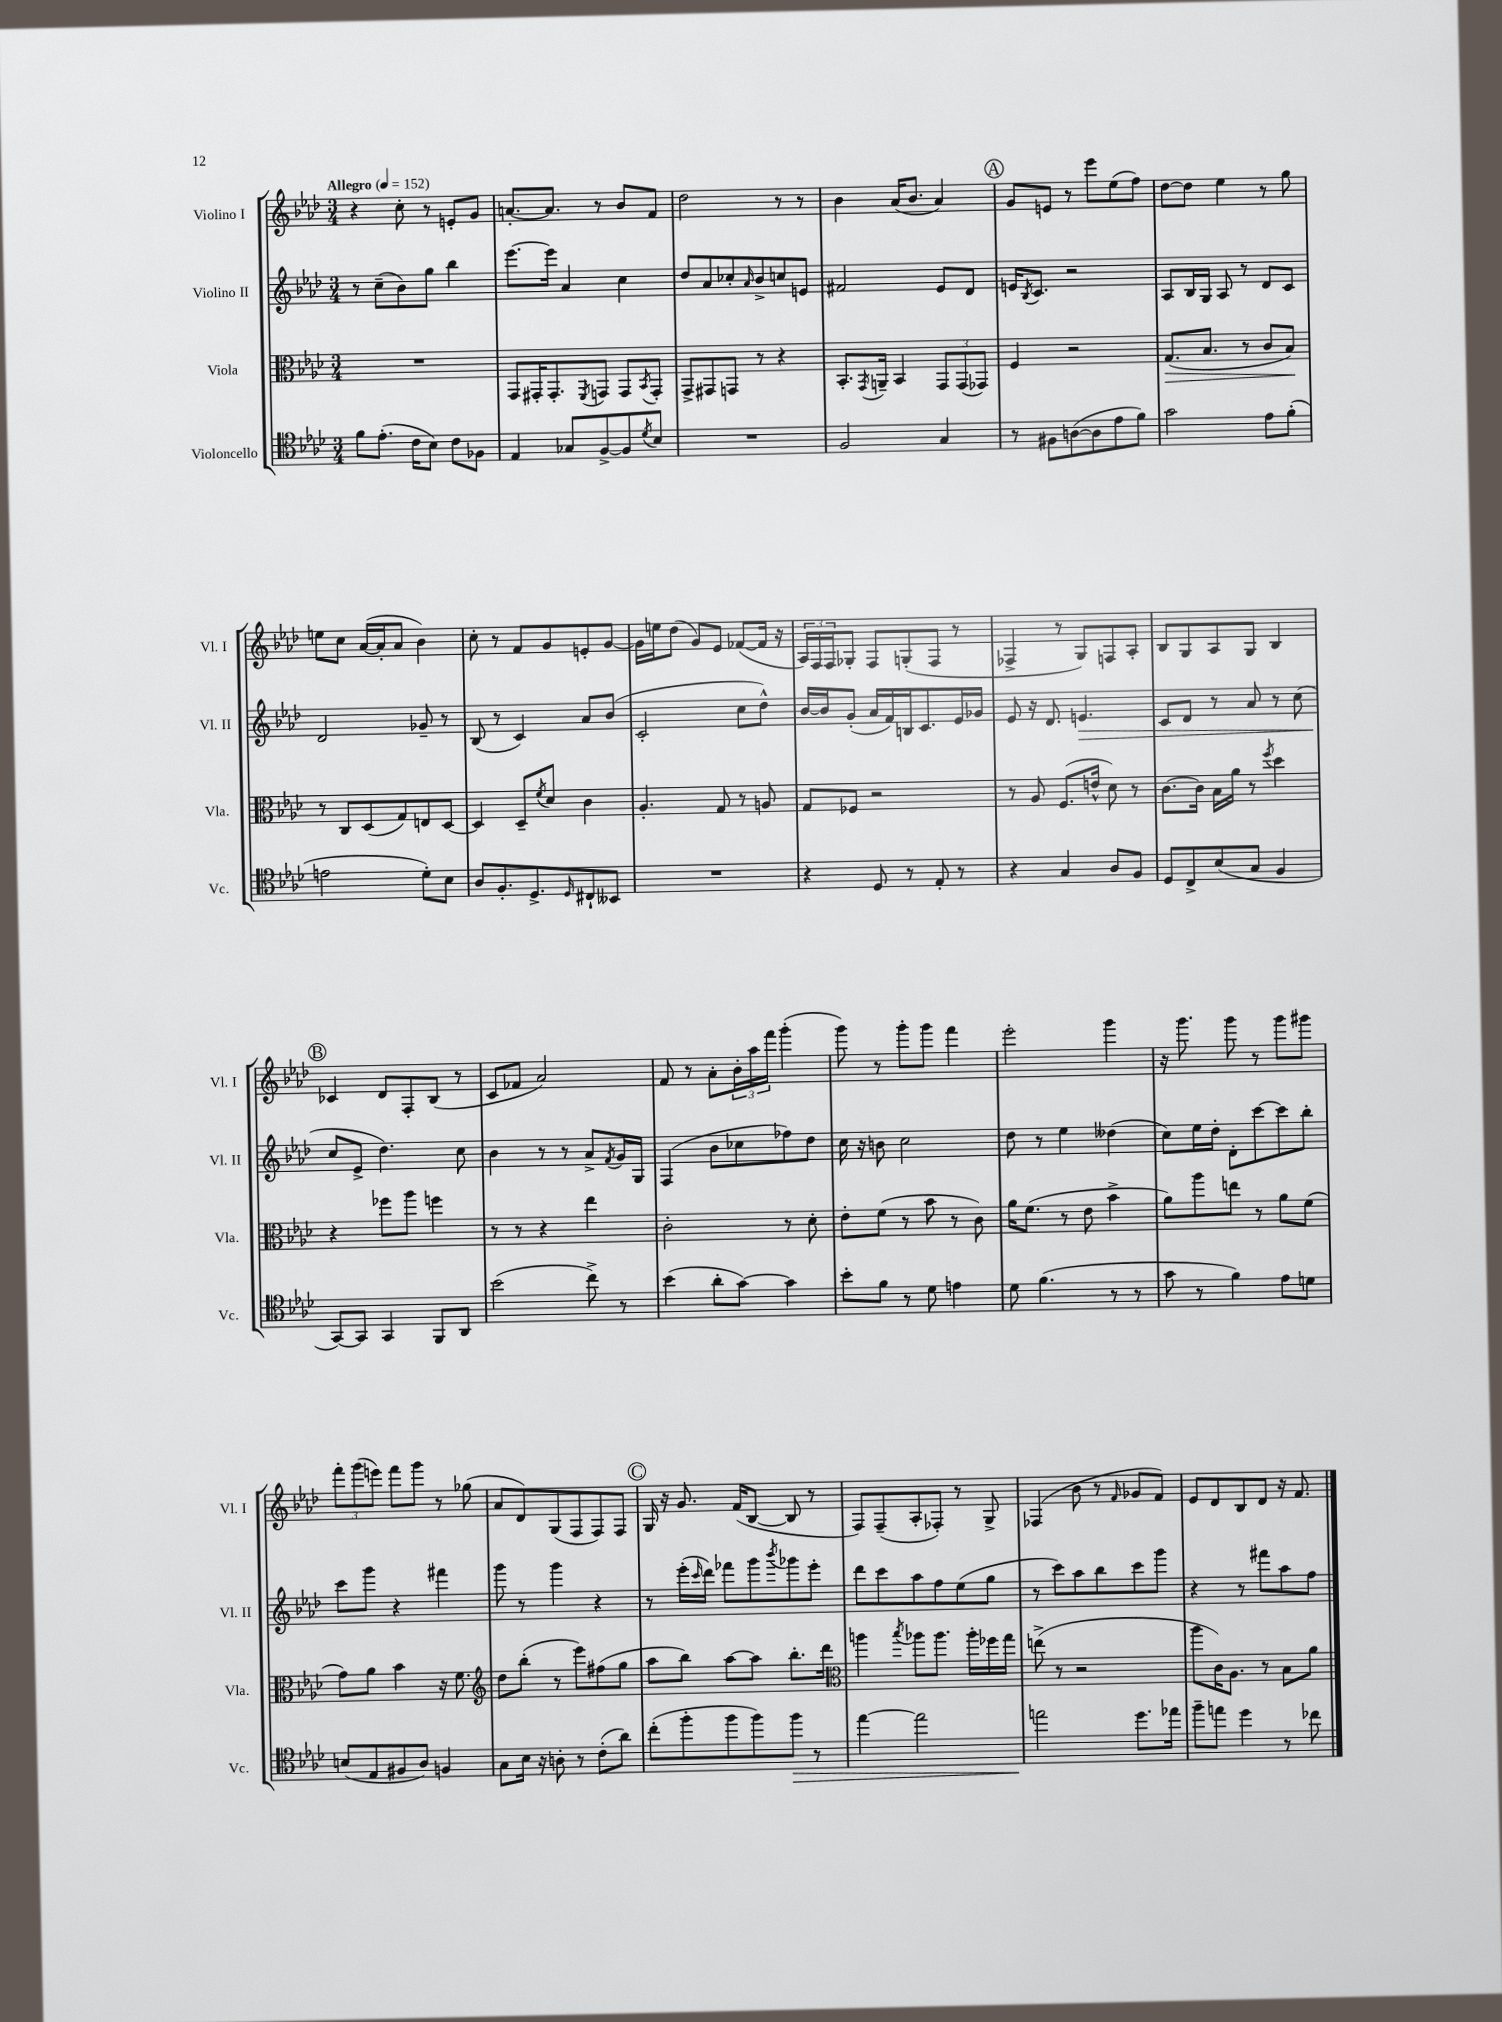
<<
\new StaffGroup <<
\new Staff = "s0" \with { instrumentName = "Violino I" shortInstrumentName = "Vl. I" } {
    \clef treble \key aes \major \numericTimeSignature \time 3/4 \tempo "Allegro" 4 = 152
    r4 c''8-. r8 e'8-. g'8 |
    a'8.~-. a'8. r8 bes'8 f'8 |
    des''2 r8 r8 |
    bes'4 aes'16( bes'8. aes'4) |
    \mark \markup { \circle "A" } g'8 e'8 r8 ees'''8 ees''8( f''8) |
    des''8~ des''8 ees''4 r8 g''8 |
    e''8 c''8 aes'16~( aes'16-. aes'8 bes'4) |
    c''8-. r8 f'8 g'8 e'8-. g'8~ |
    g'16 e''16 des''8( g'8) ees'8 fes'8~( fes'16 r16 |
    \tuplet 3/2 { aes16) f16 f16 } ges8-. f8 g8-.( f8 r8 |
    fes4-> r8 g8) f8 aes8-. |
    bes8 g8 aes8 g8 bes4 |
    \mark \markup { \circle "B" } ces'4 des'8 f8-. bes8( r8 |
    c'8 fes'8 aes'2) |
    f'8 r8 aes'8-. \tuplet 3/2 { bes'16-. aes''16 f'''16 } g'''4-.( |
    g'''8) r8 g'''8-. g'''8 f'''4 |
    ees'''2-. g'''4 |
    r16 g'''8. g'''8 r8 g'''8 gis'''8 |
    \tuplet 3/2 { f'''8-. g'''8( e'''8) } f'''8 g'''8 r8 ges''8( |
    aes'8 des'8) g8( f8 f8) f8 |
    \mark \markup { \circle "C" } g16 r16 g'8. f'16( bes8~ bes8 r8 |
    f8) f8--( aes8-. fes8-.) r8 g8-> |
    fes4( bes'8 r8 \grace { f'16 } ges'8 f'8) |
    ees'8 des'8 bes8 des'8 r16 f'8. \bar "|." |
}
\new Staff = "s1" \with { instrumentName = "Violino II" shortInstrumentName = "Vl. II" } {
    \clef treble \key aes \major \numericTimeSignature \time 3/4
    r8 c''8--( bes'8) g''8 bes''4 |
    ees'''8.~ ees'''16 aes'4 c''4 |
    des''8 aes'8 ces''8-. \grace { aes'16 } bes'8-> c''8 e'8 |
    fis'2 ees'8 des'8 |
    \mark \markup { \circle "A" } e'16 \acciaccatura { bes8 } c'8. r2 |
    aes8 bes16 g16 aes8 r8 des'8 c'8 |
    des'2 ges'8-- r8 |
    bes8( r8 c'4) aes'8 bes'8( |
    c'2-. c''8 des''8-^) |
    bes'16~ bes'16 g'8-.( aes'16 f'16) b16 c'8. ees'16 ges'16 |
    ees'8 r16 des'8. e'4.\> |
    c'8 des'8 r8 aes'8 r8 c''8( |
    \mark \markup { \circle "B" } c''8\! ees'8-> des''4.) c''8 |
    bes'4 r8 r8 aes'8-> \acciaccatura { f'8 } g'16 g16 |
    f4( bes'8 ces''8 fes''8) des''8 |
    c''16 r16 b'8 c''2 |
    des''8 r8 ees''4 deses''4( |
    c''8) ees''16 des''16-. des'8-. c'''8~ c'''8 bes''8-. |
    c'''8 g'''8 r4 fis'''4 |
    g'''8 r8 g'''4 r4 |
    \mark \markup { \circle "C" } r8 ees'''16-.( \grace { c'''16 } des'''16) fes'''8 g'''8 \acciaccatura { bes'''8 } ges'''8 ees'''8-. |
    des'''8 c'''8 aes''8 f''8 ees''8( g''8 |
    r8 c'''8) aes''8 bes''8 c'''8 g'''8 |
    r4 r8 fis'''8 aes''8 f''8 \bar "|." |
}
\new Staff = "s2" \with { instrumentName = "Viola" shortInstrumentName = "Vla." } {
    \clef alto \key aes \major \numericTimeSignature \time 3/4
    R2. |
    g,8 gis,16-. gis,8.-. \acciaccatura { f,8 } g,8 g,8 \acciaccatura { bes,8 } g,8-. |
    g,8-> gis,8 g,8 r8 r4 |
    bes,8.-. \acciaccatura { g,8 } a,16-- bes,4 \tuplet 3/2 { g,8 g,8( ges,8) } |
    \mark \markup { \circle "A" } f4 r2 |
    g8.\>( bes8. r8 c'8 bes8\!) |
    r8 c8 des8( g8) e8 des8~ |
    des4 des8-- \acciaccatura { f'8 } des'8 c'4 |
    aes4.-. g8 r8 a8 |
    g8 fes8 r2 |
    r8 aes8 f8.( e'16-^ des'8) r8 |
    c'8.~ c'16 bes16 aes'16 r8 \acciaccatura { f''8 } des''4 |
    \mark \markup { \circle "B" } r4 fes''8 aes''8 f''4 |
    r8 r8 r4 ees''4 |
    c'2-. r8 des'8-. |
    ees'8-. f'8( r8 bes'8 r8 c'8) |
    aes'16 f'8.( r8 ees'8 bes'4-> |
    aes'8) aes''8 e''8 r8 aes'8 f'8( |
    g'8) aes'8 bes'4 r16 f'8. |
    \clef treble des''8 bes''8-.( r8 ees'''8) fis''8( g''8 |
    \mark \markup { \circle "C" } aes''8 bes''8) aes''8~ aes''8 bes''8.-. des'''16 |
    \clef alto a''4 \acciaccatura { bes''8 } aes''8 aes''8. aes''16-. fes''16 g''16 |
    e''8->( r8 r2 |
    aes''8 c'16) aes8. r8 bes8 aes'8 \bar "|." |
}
\new Staff = "s3" \with { instrumentName = "Violoncello" shortInstrumentName = "Vc." } {
    \clef tenor \key aes \major \numericTimeSignature \time 3/4
    f'8 ees'8.-.( c'16 bes8) c'8 fes8 |
    ees4 ges8 f8~-> f8 \acciaccatura { des'8 } bes8 |
    R2. |
    f2 g4 |
    \mark \markup { \circle "A" } r8 fis8 a8~( a8 ees'8 f'8) |
    g'2 ees'8 f'8-.( |
    e'2 des'8-.) bes8 |
    aes8 f8.-. des8.-> \grace { des16 } cis8-! beses,8 |
    R2. |
    r4 des8 r8 ees8-. r8 |
    r4 g4 aes8 f8 |
    des8 c8-> bes8( g8 f4 |
    \mark \markup { \circle "B" } g,8~) g,8 g,4 f,8 aes,8 |
    bes'2( c''8->) r8 |
    bes'4( aes'8-. g'8~) g'4 |
    bes'8-. f'8 r8 des'8 e'4 |
    des'8 f'4.( r8 r8 |
    g'8 r8 f'4) ees'8 d'8 |
    b8( ees8 fis8 aes8) f4 |
    g8 bes16 r16 a8-. r8 c'8-.( aes'8) |
    \mark \markup { \circle "C" } c''8-.( f''8-. f''8 f''8) f''8\> r8 |
    ees''4~ ees''2 |
    e''2\! des''8. ees''16 |
    f''8-- e''8 des''4 r8 ces''8 \bar "|." |
}
>>
>>
\layout { \context { \Score \remove "Bar_number_engraver" } }
